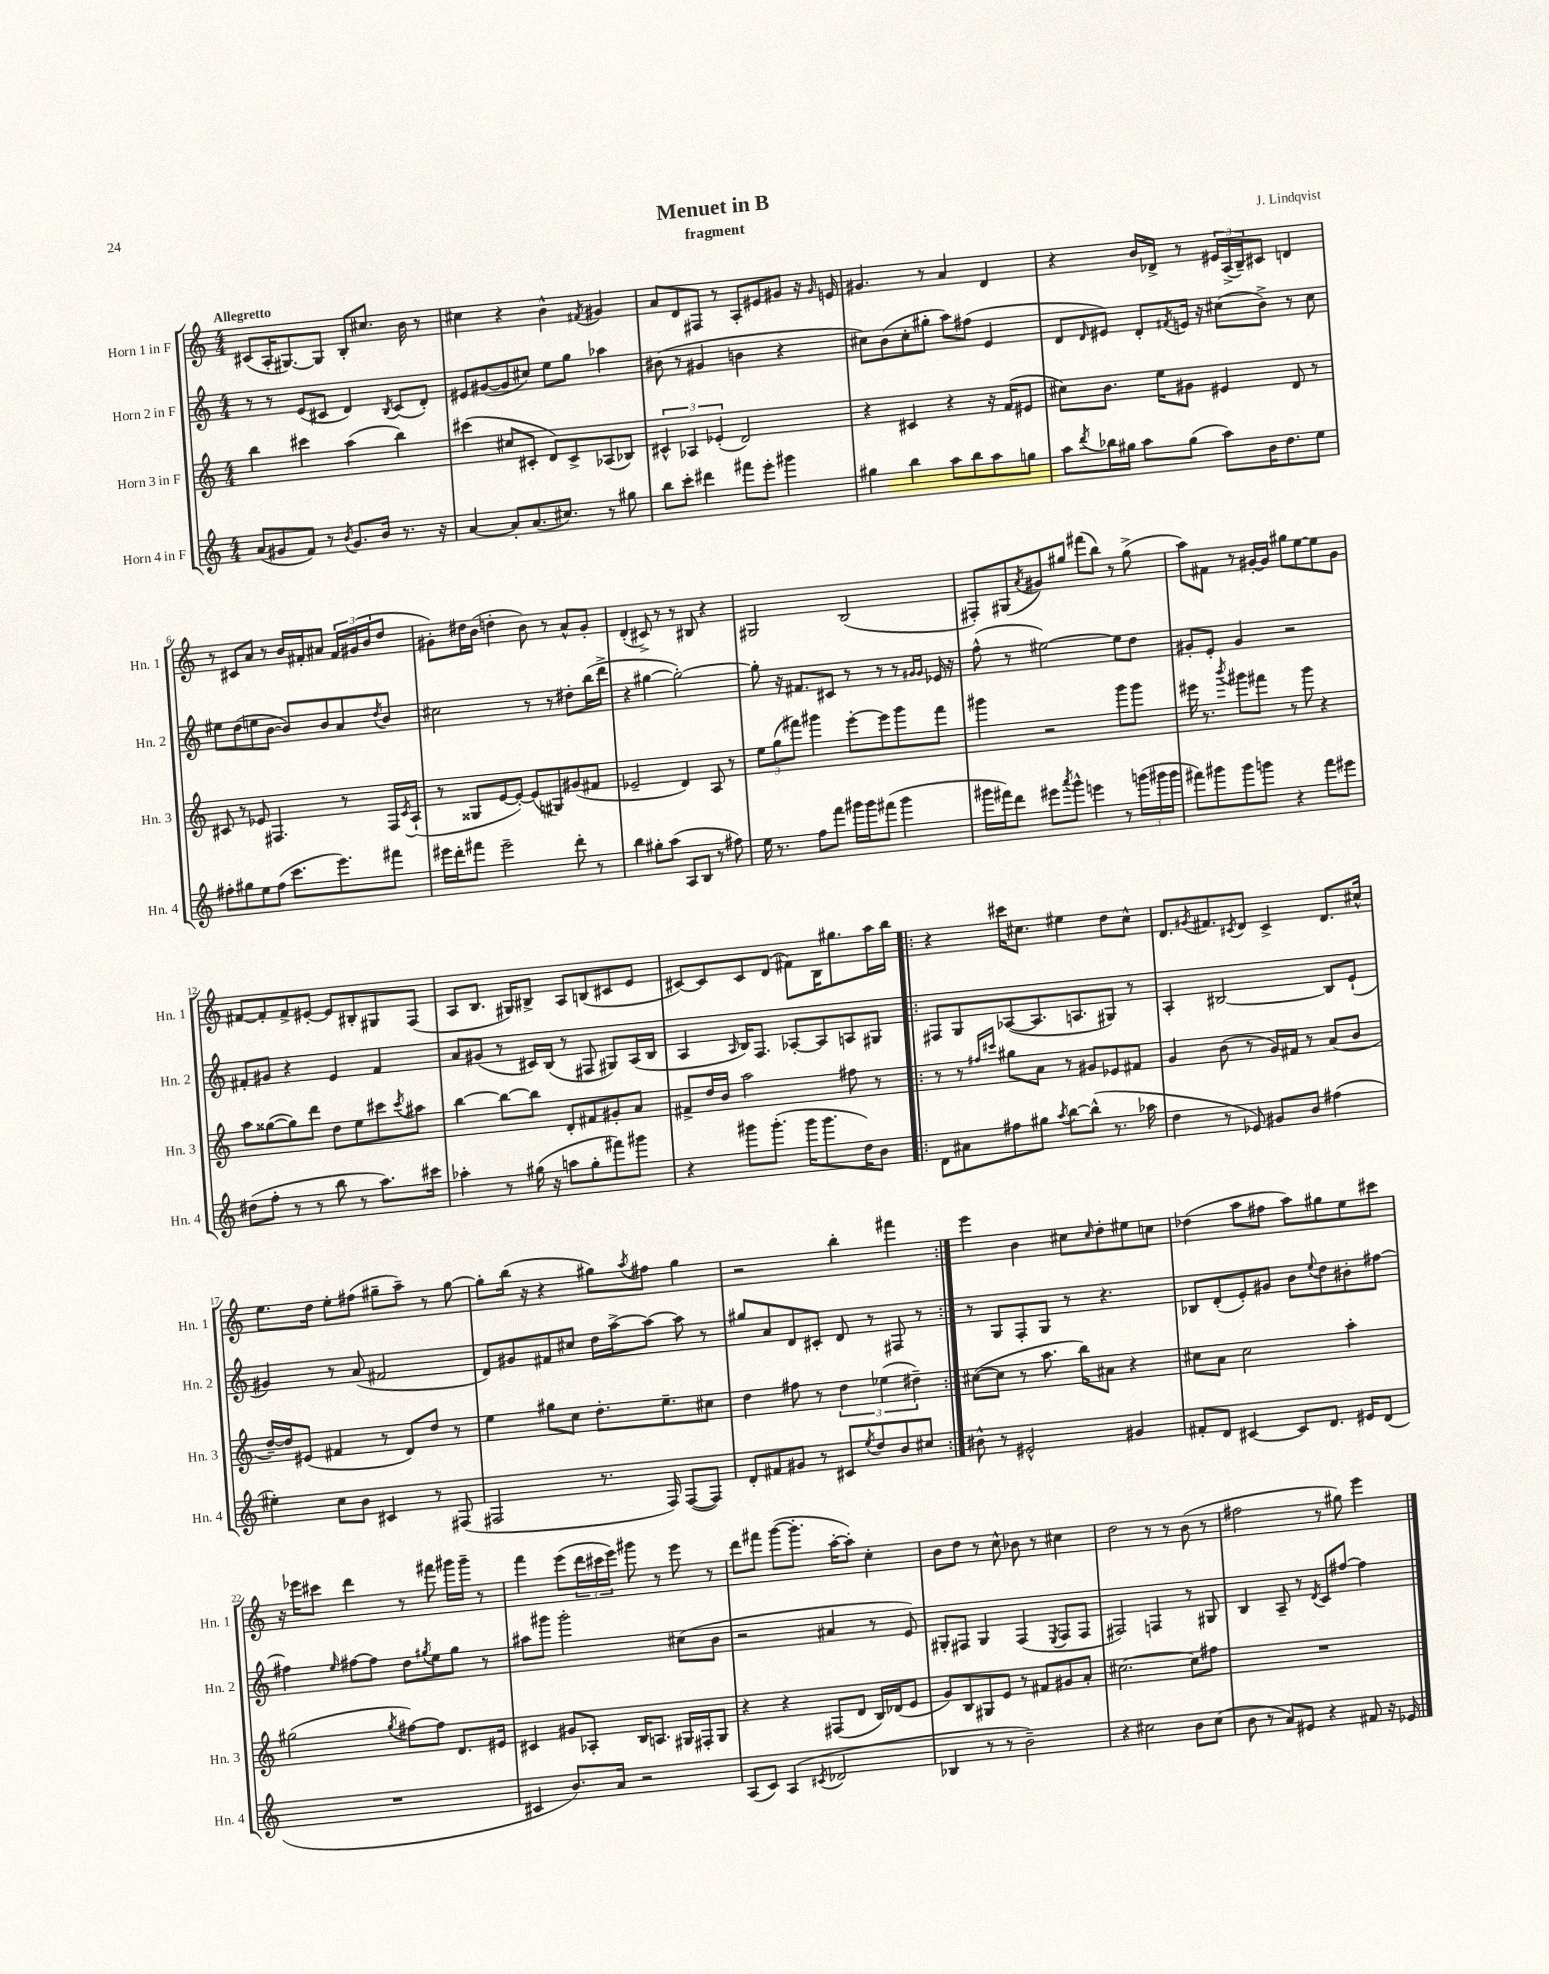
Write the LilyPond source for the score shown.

\header { title = "Menuet in B" composer = "J. Lindqvist" subtitle = "fragment" }
<<
\new StaffGroup <<
\new Staff = "s0" \with { instrumentName = "Horn 1 in F" shortInstrumentName = "Hn. 1" } {
    \clef treble \key c \major \numericTimeSignature \time 4/4 \tempo "Allegretto"
    cis'8( a16-. gis8.~) gis8 b8-. cis''8. b'16 r8 |
    cis''4 r4 b'4-^ \acciaccatura { fis'8 } gis'4 |
    a'8 d'8 fis8 r8 a8-. eis'8 gis'8 r16 \grace { gis'16 } e'16 |
    gis'4. r8 a'4 d'4 |
    r4 b'16 des'16-> r8 \tuplet 3/2 { eis'16 a16->( b16--) } cis'8 d'4 |
    r8 cis'8 a'8 r8 b'16 fis'16-. ais'8 \tuplet 3/2 { fis'16 gis'16( b'16 } d''8 |
    gis'8-.) dis''16 b'16( d''4-. b'8) r8 a'8-^ gis'8-. |
    d'4-.( cis'8->) r8 r8 bis8 r4 |
    gis2 b2( |
    fis8-.) gis8( \acciaccatura { a'8 } gis'8) gis''8 fis'''8( b''8) r8 gis''8->( |
    a''8) fis'8 r8 gis'16~-. gis'16 gis''8 e''8~ e''8 gis'8 |
    fis'8~ fis'8-. fis'8-> eis'8~-. eis'8 bis8-. gis8 f8( |
    a8 b8. gis16) bis8-> a8 b8( cis'8 e'8 |
    cis'8~) cis'8 cis'8 d'8( fis'8) b16 gis''8. a''16 b''16 |
    \repeat volta 2 { r4 cis'''16 cis''8. eis''4 d''8 cis''8-^ |
    d'8. \acciaccatura { gis'8 } fis'8. \acciaccatura { cis'8 } d'8 cis'4-> d'8. cis''16-^ |
    e''8. d''16 e''8-. fis''8( gis''8-- a''8--) r8 gis''8~ |
    gis''8-. b''16( r16 r4 gis''8) \acciaccatura { a''8 } fis''8 gis''4 |
    r2 b''4-. fis'''4 | }
    e'''4 b'4 cis''8 \grace { cis''16 } d''8-. eis''8 c''8 |
    des''4( a''8 fis''8 a''8) gis''8 e''8 cis'''8 |
    r16 ees'''16 cis'''8 d'''4 r8 fis'''8 gis'''16 gis'''16-- r8 |
    f'''4 e'''8( \tuplet 3/2 { d'''16 cis'''16 e'''16) } gis'''8 r8 e'''8 r8 |
    d'''8 fis'''8 g'''8~( g'''8.-. a''16~-. a''8-.) c''4-. |
    b'8 d''8 r8 c''8-^ bes'8 r8 cis''4 |
    d''2 r8 r8 b'8( r8 |
    fis''2 r8 gis''8) e'''4 \bar "|." |
}
\new Staff = "s1" \with { instrumentName = "Horn 2 in F" shortInstrumentName = "Hn. 2" } {
    \clef treble \key c \major \numericTimeSignature \time 4/4
    r8 r8 e'8( cis'8 d'4) \acciaccatura { b8 } cis'8( d'8-.) |
    eis'8 gis'8~( gis'8 cis''8) e''8 g''8 aes''4 |
    bis'8( r8 gis'4 b'4 r4 |
    cis''8) b'8( cis''8-. gis''8-. a''8) fis''8( e'4 |
    d'8 \grace { d'16 } eis'8) d'8-. \acciaccatura { fis'8 } e'16 r16 cis''8( b'8->) r8 cis''8 |
    eis''8 d''8( e''8 b'8~ b'8) b'8 a'8 \acciaccatura { d''8 } b'8 |
    cis''2 r8 r8 dis''8-. b''16( d'''16-> |
    r4 gis''4~ gis''2~-.) |
    gis''8-. r16 fis'8. cis'8 r8 r8 r8 \grace { gis'16 gis'16 } ees'16 r16 |
    f''8-^( r8 eis''2~) eis''8 d''8 |
    gis'8-. e'8-. gis'4 r2 |
    fis'8-. gis'8 r4 e'4 fis'4 |
    a'8 gis'8( r8 cis'16) b16( r8 fis8 gis8) a16( b16 |
    a4 \grace { a16 } b16) f8. aes8~-. aes8 a8 gis8 |
    \repeat volta 2 { fis8 g8 aes8~( aes8. a8. gis8) r8 |
    a4-. bis2~ bis8 e'8-!( |
    gis'4) r8 a'8( fis'2 |
    d'8) gis'8 fis'8 cis''8 d''16 a''16~-> a''8~ a''8 r8 |
    gis''8 a'8 d'8 cis'8-. d'8 r8 fis8 r8 | }
    r8 g8 f8-. g8 r8 r4. |
    bes8 d'8-.( e'8-.) gis'8 b'8 \appoggiatura { e''8 } d''8 bis'8-. fis''8~ |
    fis''4 \grace { e''16 } fis''8~ fis''8 d''8 \acciaccatura { gis''8 } e''8 gis''8 r8 |
    ais''8 gis'''8 gis'''2-. cis''8( b'8 |
    r2 ais'4 r8 e'8) |
    gis8-. fis8 gis4 fis4( \acciaccatura { e8 } fis8 fis8 |
    fis2) f4 r8 gis8 |
    b4 a8-- r8 \acciaccatura { d'8 } c'8 fis''8~ fis''4 \bar "|." |
}
\new Staff = "s2" \with { instrumentName = "Horn 3 in F" shortInstrumentName = "Hn. 3" } {
    \clef treble \key c \major \numericTimeSignature \time 4/4
    b''4 cis'''4 a''4( b''4) |
    cis'''4( cis''8 cis'8-. d'8) cis'8-> aes8( bes8) |
    \tuplet 3/2 { cis'4-^ aes4 ees'4-.( } d'2) |
    r4 cis'4 r4 r16 f'16( eis'8 |
    cis''8) b'8. e''16 gis'8 eis'4 d'8 r8 |
    cis'8 r8 ees'8 fis4. r8 fis16 \acciaccatura { cis'8 } a16-!( |
    r8 gisis8 e'8~ e'8~-.) e'8( gis8) gis'8( fis'8 |
    ees'2-- d'4) a8 r8 |
    \tuplet 3/2 { e''8 g''8( fis'''8) } gis'''4 e'''8~-. e'''8 gis'''8 fis'''8 |
    gis'''4 r2 gis'''8 gis'''8 |
    eis'''16 r8. \acciaccatura { b'''8 } gis'''8 fis'''8 r8 gis'''8 r4 |
    a''8 gisis''8~( gisis''8) d'''8 d''8 e''8 cis'''8 \acciaccatura { cis'''8 } ais''8 |
    b''4~ b''8~ b''8 d'8-. fis'8 gis'8-. a'8 |
    fis'8-> d''16 b'16 a''2 fis''8 r8 |
    \repeat volta 2 { r8 r8 \grace { fis''16 cis'''16 } gis''8 a'8 r8 gis'8 ees'8 fis'8 |
    g'4 b'8( r8 g'16) fis'16 r8 a'8( b'8 |
    d''16~--) d''16 eis'8( fis'4 r8 d'8) d''8 r8 |
    e''4 gis''8 c''8 d''8.-. e''8.-- cis''8 |
    d''4 fis''8 r8 \tuplet 3/2 { d''4 ees''4( dis''4--) } | }
    cis''8~( cis''8 r8 a''8. b''16) ais'8 r4 |
    cis''8 a'8 cis''2 a''4-. |
    gis''2( \acciaccatura { gis''8 } fis''8~) fis''8 d'8. eis'16 |
    cis'4 gis'8 aes8-. b16 a8. gis16 fis16-. gis8 |
    r4 r4 fis8( d'8 b16) des'16( e'8 |
    g'8) b8 gis8 e'8 r8 fis'8 gis'8 a'8-. |
    cis''2.~ cis''8 fis''8 |
    R1 \bar "|." |
}
\new Staff = "s3" \with { instrumentName = "Horn 4 in F" shortInstrumentName = "Hn. 4" } {
    \clef treble \key c \major \numericTimeSignature \time 4/4
    a'8( gis'8 f'8) r8 \acciaccatura { b'8 } gis'8. b'16 r8. r16 |
    a'4~ a'8-. a'8.( cis''8.) r8 gis''8 |
    b''8 c'''8-. dis'''4 fis'''8 e'''8-. gis'''4 |
    gis''4 b''4 a''8 b''8 a''8 g''8 |
    a''8 \acciaccatura { d'''8 } bes''16 gis''16 a''8 gis''8( a''8) b'16 d''8. e''8 |
    fis''8-. gis''8 e''8 fis''8( c'''8. e'''8.) fis'''8 |
    eis'''16 d'''16-. fis'''8 eis'''2-- d'''8-. r8 |
    b''4 gis''8-. a''8( a8 b8 r8 fis''8) |
    e''16 r8. f''8 f'''8 gis'''16 gis'''16 fis'''8( gis'''4 |
    gis'''16 fis'''16) d'''8 eis'''8 \acciaccatura { a'''8 } gis'''8-^ e'''4 r8 \tuplet 3/2 { g'''16( gis'''16 gis'''16 } |
    fis'''8) gis'''8 gis'''8 g'''8 r4 fis'''8 eis'''8 |
    dis''8( f''8-. r8 r8 b''8 r8 a''8.) cis'''16 |
    aes''4-. r8 gis''16( r16 a''8 gis''8-. fis'''8) gis'''8 |
    r4 gis'''8 gis'''8.-.( gis'''16 gis'''8. d''16) b'8 |
    \repeat volta 2 { d'8 ais'8 fis''8 gis''8 \acciaccatura { a''8 } b''8~ b''8-^( r8. aes''16 |
    d''4 r8 ees'8) gis'8 b'8 fis''4( |
    eis''4-.) c''8 b'8 cis'4 r8 fis8( |
    fis2 r8. fis16) fis8~( fis8) |
    d'8-. fis'8 gis'8 r8 cis'8 \acciaccatura { e''8 } d''8 b'8 cis''8 | }
    bis'8-^ r8 eis'2-^ gis'4 |
    fis'8-. d'8 cis'4~ cis'8 d'8. eis'16 d'8( |
    R1 |
    cis'4 b'8.) a'16 r2 |
    a8( c'8) a4( \acciaccatura { cis'8 } des'2 |
    bes4 r8 r8 b'2--) |
    r4 cis''2 b'8 cis''8( |
    b'8 r8 a'8) eis'8 r4 fis'8 r16 ees'16 \bar "|." |
}
>>
>>
